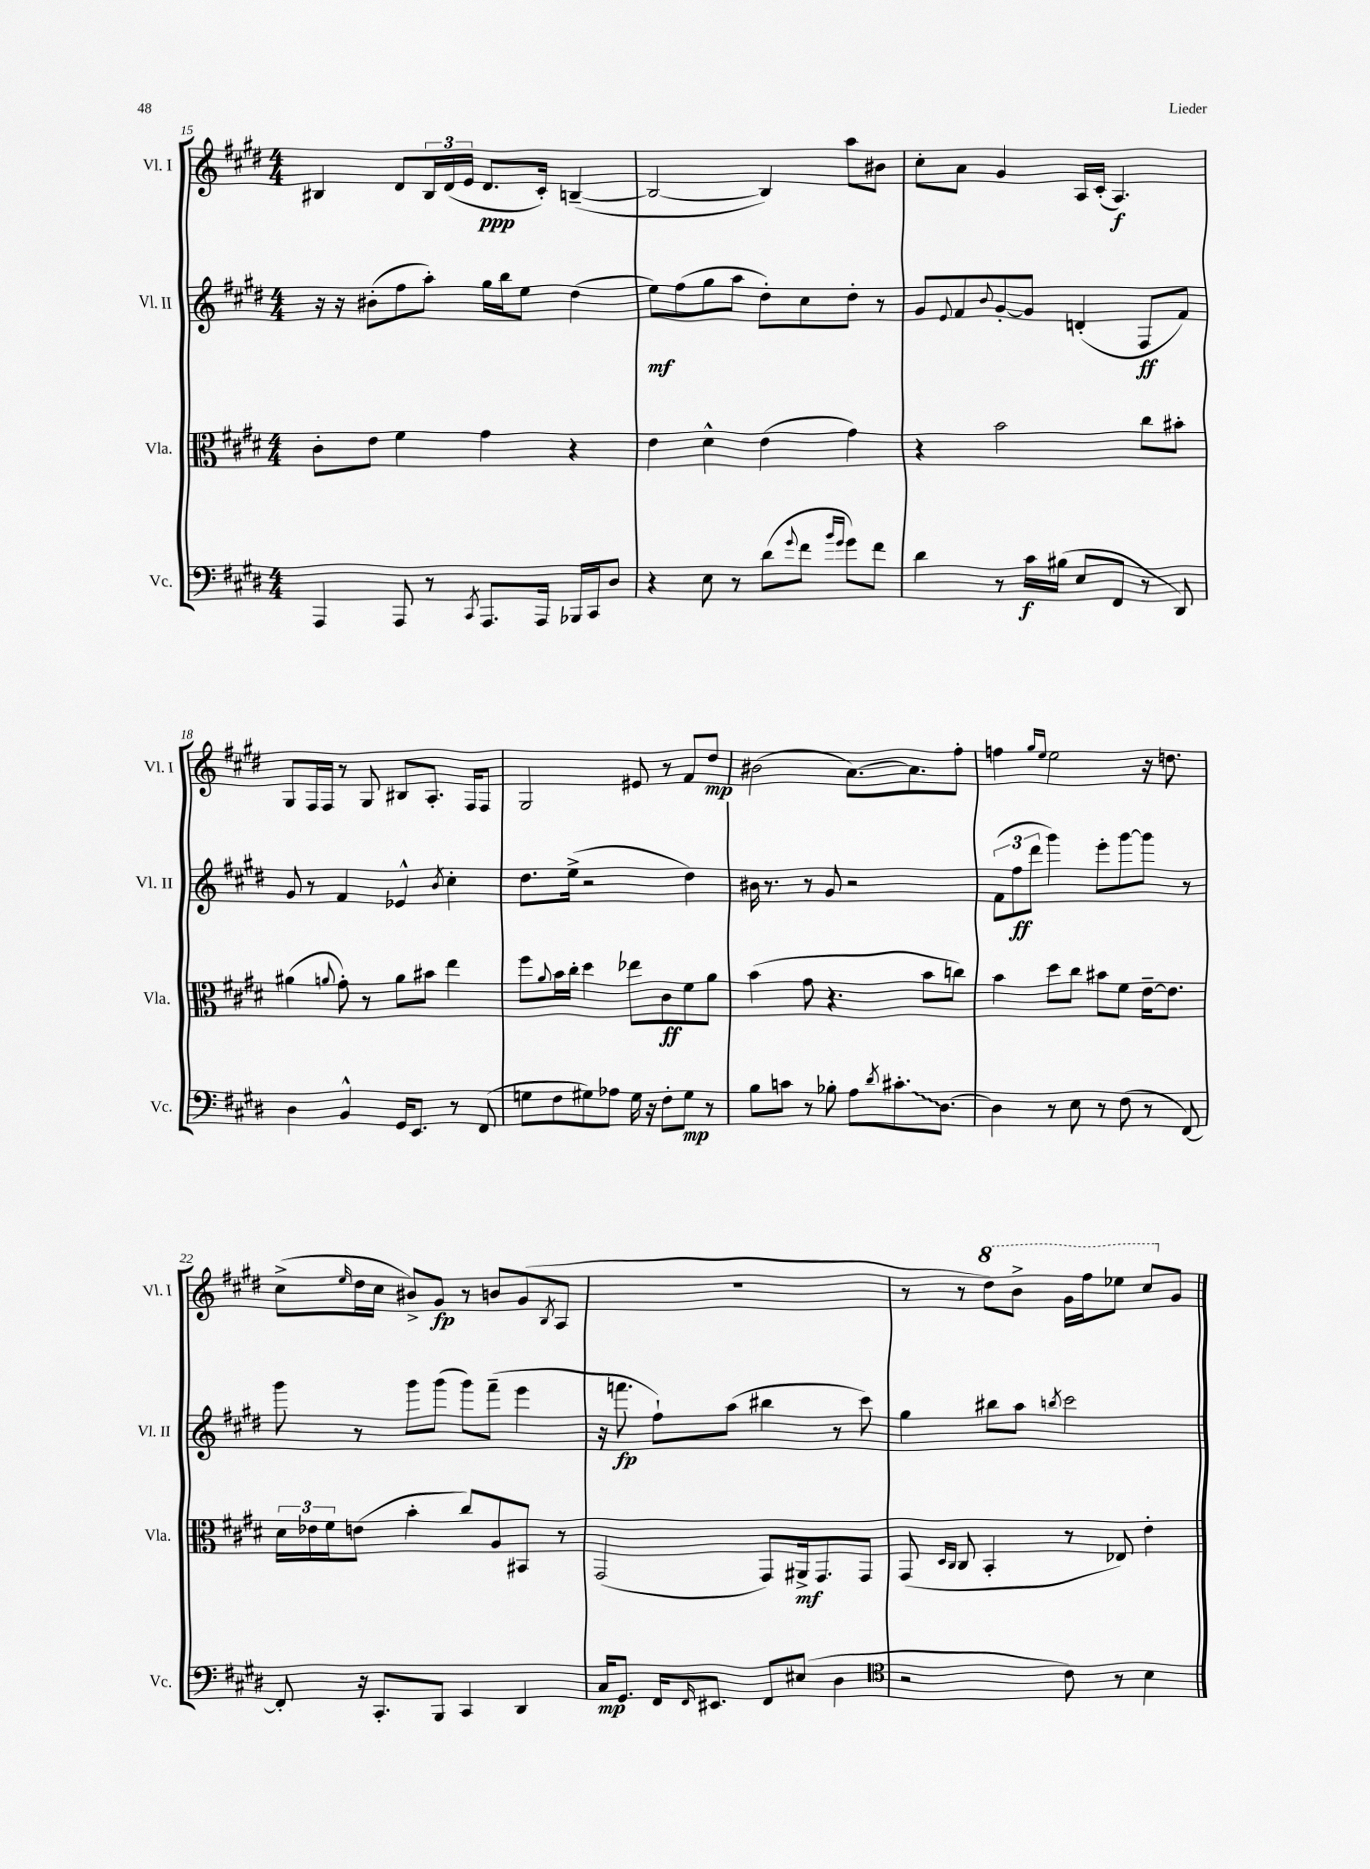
<<
\new StaffGroup <<
\new Staff = "s0" \with { instrumentName = "Vl. I" shortInstrumentName = "Vl. I" } {
    \clef treble \key e \major \numericTimeSignature \time 4/4
    bis4 dis'8 \tuplet 3/2 { bis16 dis'16( e'16 } dis'8.\ppp cis'16-.) b4~--( |
    b2~ b4) a''8 bis'8 |
    cis''8-. a'8 gis'4 a16 cis'16-.( a4.\f) |
    gis8 fis16 fis16 r8 gis8 bis8 a8.-. fis16 fis8 |
    gis2 eis'8 r8 fis'8 dis''8\mp |
    bis'2( a'8.~) a'8. fis''8-. |
    f''4 \grace { gis''16 e''16 } e''2 r16 d''8. |
    cis''8->( \grace { e''16 } dis''16 cis''16 bis'8->) gis'8\fp r8 b'8 gis'8( \acciaccatura { b8 } a8 |
    R1 |
    r8 r8 \ottava #1 dis'''8) b''8-> gis''16 fis'''16 ees'''8 cis'''8 \ottava #0 gis'8 \bar "|." |
}
\new Staff = "s1" \with { instrumentName = "Vl. II" shortInstrumentName = "Vl. II" } {
    \clef treble \key e \major \numericTimeSignature \time 4/4
    r16 r16 bis'8-.( fis''8 a''8-.) gis''16 b''16 e''8 dis''4( |
    e''8\mf) fis''8( gis''8 a''8 dis''8-.) cis''8 dis''8-. r8 |
    gis'8 \appoggiatura { e'8 } fis'8 \appoggiatura { b'8 } gis'8~-. gis'8 d'4-.( fis8\ff fis'8) |
    gis'8 r8 fis'4 ees'4-^ \acciaccatura { b'8 } cis''4-. |
    dis''8. e''16->( r2 dis''4) |
    bis'16 r8. r8 gis'8 r2 |
    \tuplet 3/2 { fis'8( fis''8\ff dis'''8 } gis'''4) e'''8-. gis'''8~ gis'''8 r8 |
    gis'''8 r8 gis'''8 gis'''8( gis'''8) fis'''8--( e'''4 |
    r16 f'''8.\fp fis''8-!) a''8( bis''4 r8 cis'''8) |
    gis''4 bis''8 a''8 \acciaccatura { b''8 } cis'''2 \bar "|." |
}
\new Staff = "s2" \with { instrumentName = "Vla." shortInstrumentName = "Vla." } {
    \clef alto \key e \major \numericTimeSignature \time 4/4
    cis'8-. e'8 fis'4 gis'4 r4 |
    e'4 dis'4-^ e'4( gis'4) |
    r4 b'2 cis''8 bis'8-. |
    ais'4( \appoggiatura { a'8 } gis'8-.) r8 a'8 bis'8 e''4 |
    fis''8 \appoggiatura { a'8 } b'16 cis''16-. dis''4 ees''8 cis'8\ff fis'8 a'8 |
    b'4( gis'8 r4. b'8 c''8) |
    b'4 dis''8 cis''8 bis'8 fis'8 e'16~-- e'8. |
    \tuplet 3/2 { dis'16 ees'16 fis'16 } e'8( b'4-. cis''8) a8 bis,8 r8 |
    gis,2( gis,8) ais,16->\mf gis,8. gis,8 |
    gis,8( \grace { dis16 cis16 } cis8 b,4-. r8 ees8) e'4-. \bar "|." |
}
\new Staff = "s3" \with { instrumentName = "Vc." shortInstrumentName = "Vc." } {
    \clef bass \key e \major \numericTimeSignature \time 4/4
    a,,4 a,,8 r8 \acciaccatura { cis,8 } a,,8. a,,16 bes,,16 cis,16 dis8 |
    r4 e8 r8 dis'8( \appoggiatura { gis'8 } fis'8 \grace { b'16 gis'16 } gis'8) fis'8 |
    dis'4 r8 cis'16\f bis16( e8 fis,8 r8 dis,8) |
    dis4 b,4-^ gis,16 e,8. r8 fis,8( |
    g8 fis8 gis8) aes8 gis16 r16 fis8-. gis8\mp r8 |
    b8 c'8 r8 bes8-. a8 \acciaccatura { dis'8 } \once \override Glissando.style = #'zigzag cis'8.-.\glissando dis8.~ |
    dis4 r8 e8 r8 fis8( r8 fis,8~) |
    fis,8-. r16 cis,8.-. b,,8 cis,4 dis,4 |
    cis16\mp gis,8. fis,16 \grace { fis,16 } eis,8. fis,8 eis8( dis4 |
    \clef tenor r2 cis'8) r8 b4 \bar "|." |
}
>>
>>
\layout { \context { \Score currentBarNumber = #15 } }
